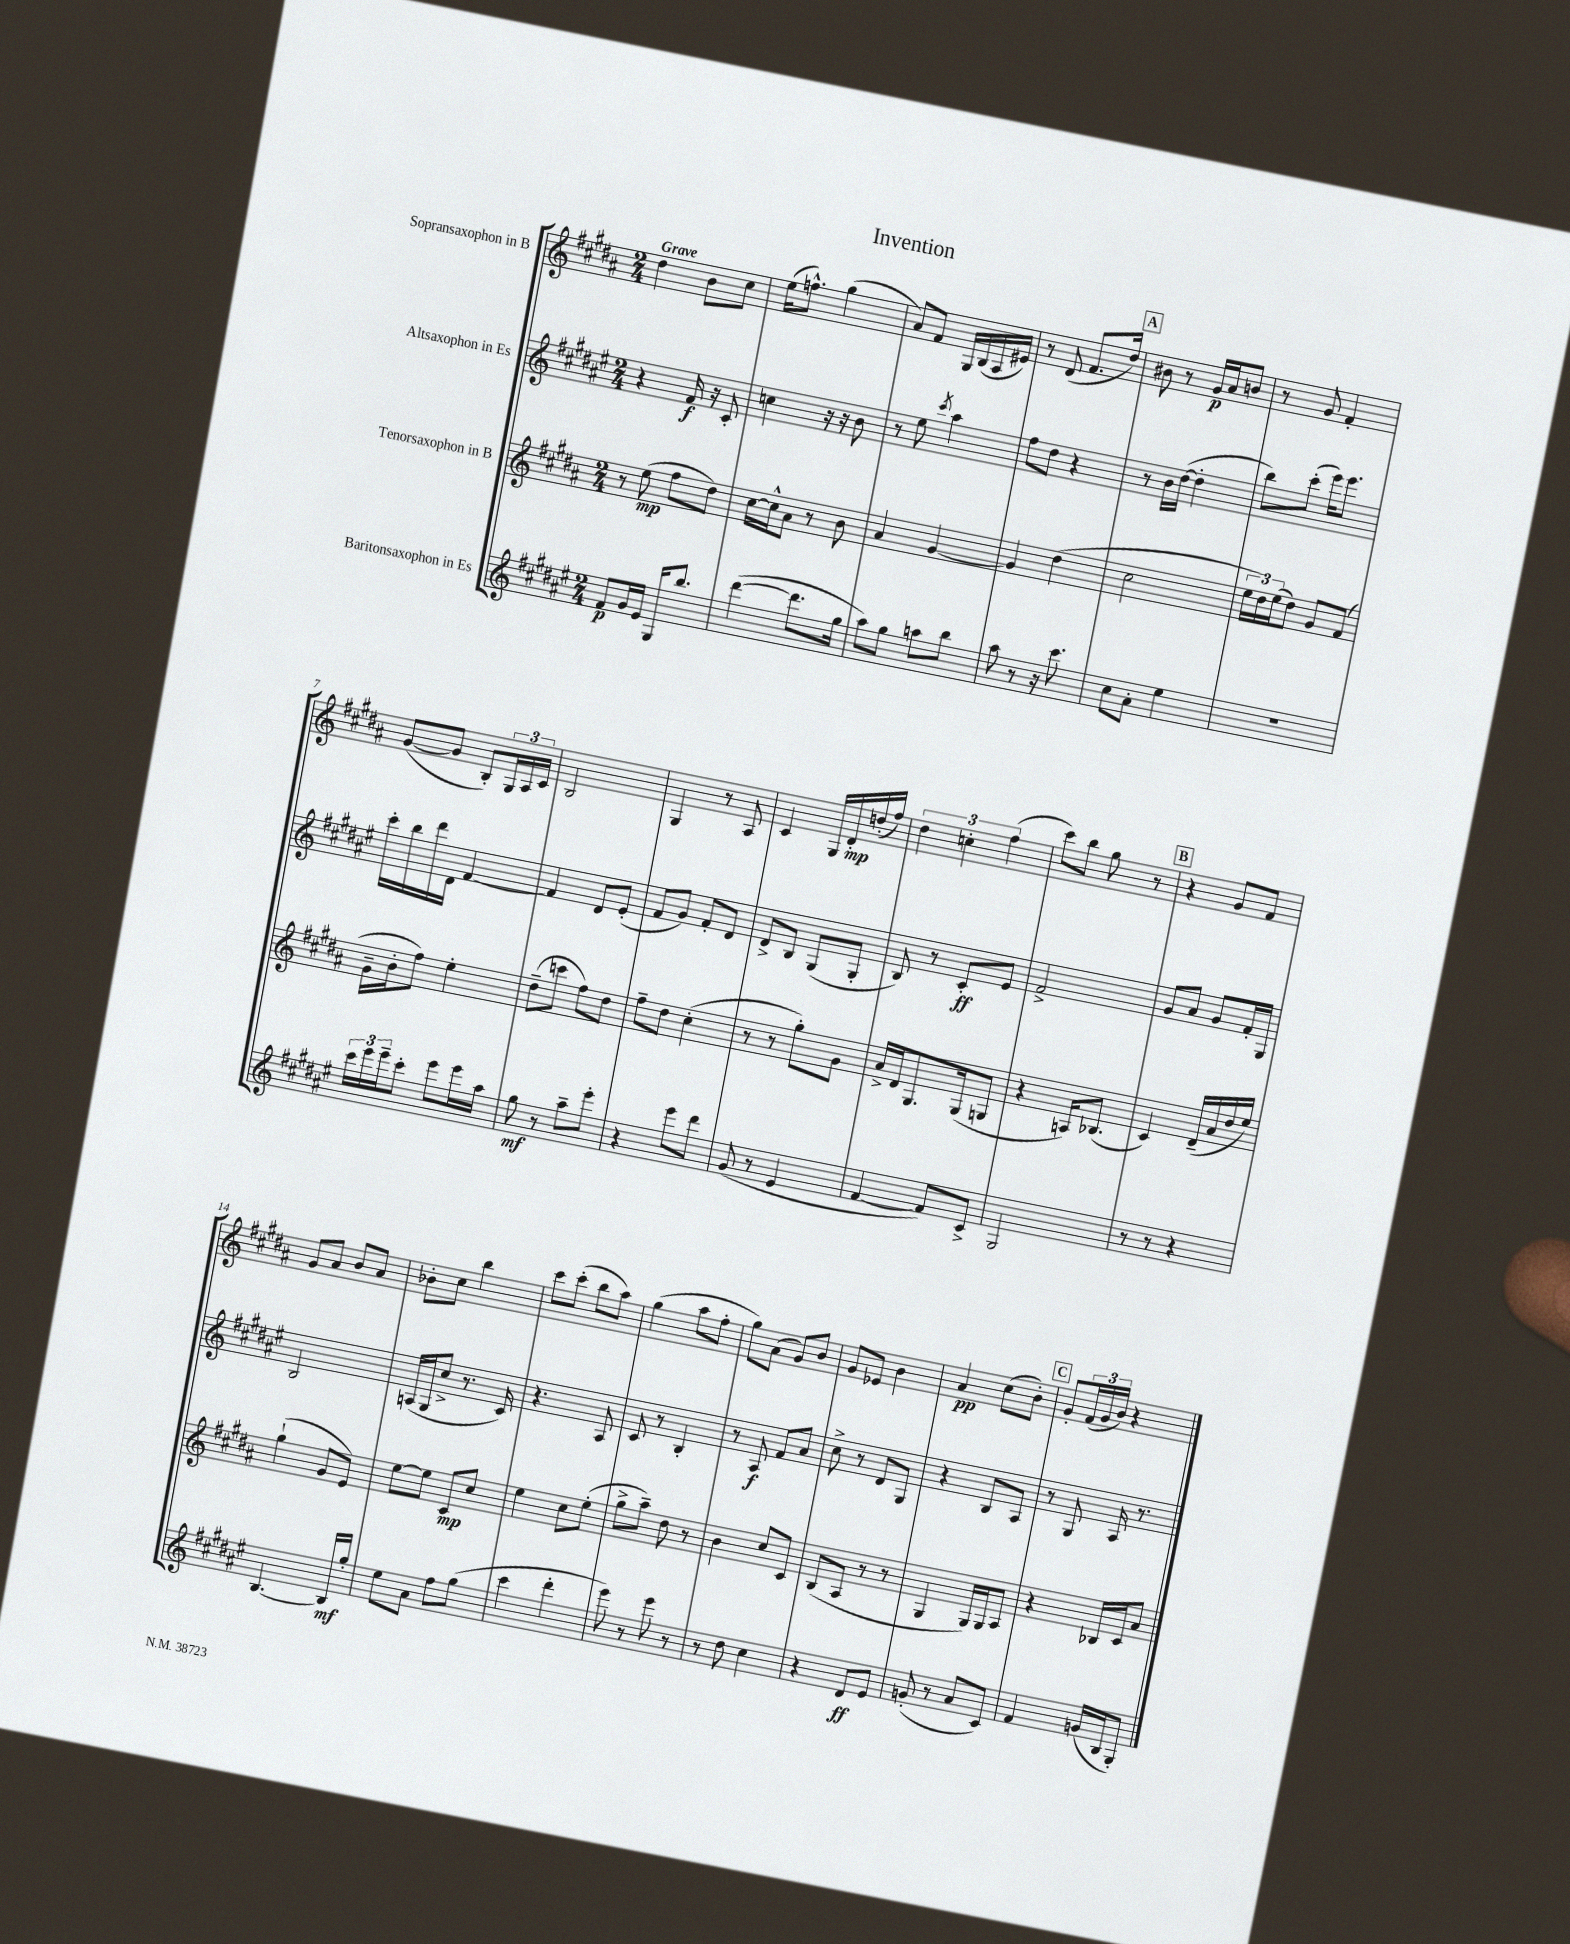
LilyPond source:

\header { title = "Invention" }
<<
\new StaffGroup <<
\new Staff = "s0" \with { instrumentName = "Sopransaxophon in B" } {
    \clef treble \key b \major \numericTimeSignature \time 2/4 \tempo "Grave"
    dis''4 b'8 cis''8 |
    e''16( f''8.-^) gis''4( |
    ais'8) fis'8 gis16 b16( ais16 eis'16) |
    r8 dis'8( fis'8. dis''16) |
    \mark \markup { \box "A" } bis'8 r8 gis'16\p ais'16 b'8 |
    r8 gis'8 fis'4-. |
    gis'8~( gis'8 b8-.) \tuplet 3/2 { gis16 ais16 cis'16 } |
    b2 |
    gis4 r8 ais8 |
    cis'4 gis16 dis'16-.\mp d''16-.( fis''16) |
    \tuplet 3/2 { dis''4 c''4-. fis''4( } |
    cis'''8) b''8 gis''8 r8 |
    \mark \markup { \box "B" } r4 gis'8 fis'8 |
    gis'8 ais'8 b'8 ais'8 |
    bes'8-. cis''8 b''4 |
    cis'''8 cis'''8-.( b''8 ais''8) |
    gis''4( ais''8 fis''8-. |
    gis''8) ais'8( gis'8) b'8 |
    gis'8 ees'8 b'4 |
    ais'4\pp cis''8( b'8-.) |
    \mark \markup { \box "C" } gis'8-. \tuplet 3/2 { fis'16( gis'16 b'16) } r4 \bar "|." |
}
\new Staff = "s1" \with { instrumentName = "Altsaxophon in Es" } {
    \clef treble \key fis \major \numericTimeSignature \time 2/4
    r4 fis'16\f r16 cis'8-. |
    c''4 r16 r16 b'8 |
    r8 eis''8 \acciaccatura { cis'''8 } ais''4 |
    fis''8 dis''8 r4 |
    \mark \markup { \box "A" } r8 b'16 dis''16~( dis''4-. |
    b''8) cis'''8-.( eis'''16) eis'''8. |
    cis'''16-. b''16 dis'''16 dis'16 fis'4~ |
    fis'4 dis'8 eis'8-.( |
    fis'8 gis'8) fis'8-. dis'8 |
    dis'8-> b8 gis8( gis8-. |
    b8) r8 cis'8-.\ff eis'8 |
    fis'2-> |
    \mark \markup { \box "B" } gis'8 ais'8 gis'8 fis'16-. gis16 |
    b2 |
    a16( gis16 cis''8-> r8. cis'16) |
    r4. ais8 |
    cis'8 r8 b4-. |
    r8 ais8\f fis'8 ais'8 |
    cis''8-> r8 dis'8 gis8 |
    r4 b8 ais8 |
    \mark \markup { \box "C" } r8 gis8 ais16 r8. \bar "|." |
}
\new Staff = "s2" \with { instrumentName = "Tenorsaxophon in B" } {
    \clef treble \key b \major \numericTimeSignature \time 2/4
    r8 e''8\mp( fis''8 dis''8) |
    cis''16~ cis''16-^ ais'8 r8 b'8 |
    ais'4 gis'4~ |
    gis'4 dis''4( |
    \mark \markup { \box "A" } cis''2 |
    \tuplet 3/2 { e''16 dis''16) e''16( } dis''8) gis'8 fis'8( |
    gis'16-- b'16-. fis''8) e''4-. |
    dis''8--( c'''8 fis''8) dis''8 |
    fis''8-- dis''8 cis''4-.( |
    r8 r8 gis''8-.) gis'8 |
    ais'16-> dis'16 gis8. gis16( g8 |
    r4 a16) bes8.( |
    \mark \markup { \box "B" } cis'4) dis'16--( ais'16 dis''16 e''16) |
    gis''4-!( gis'8 e'8) |
    e''8~ e''8 cis'8\mp cis''8 |
    e''4 cis''8 e''8-.( |
    gis''8-> ais''8--) dis''8 r8 |
    b'4 cis''8 cis'8 |
    b8( ais8 r8 r8 |
    gis4 gis16) gis16 ais8 |
    \mark \markup { \box "C" } r4 bes16 cis'16 ais'8 \bar "|." |
}
\new Staff = "s3" \with { instrumentName = "Baritonsaxophon in Es" } {
    \clef treble \key fis \major \numericTimeSignature \time 2/4
    fis'8\p gis'16 eis'16 gis16 b''8. |
    dis'''4~( dis'''8. gis''16 |
    ais''8) gis''8 a''8 b''8 |
    ais''8 r8 r16 cis'''8. |
    \mark \markup { \box "A" } cis''8 ais'8-. eis''4 |
    r2 |
    \tuplet 3/2 { cis'''16 eis'''16 eis'''16-- } cis'''8-. eis'''8 eis'''16 ais''16 |
    gis''8\mf r8 ais''8-- eis'''8-. |
    r4 eis'''8 dis'''8 |
    gis'8( r8 eis'4 |
    fis'4~ fis'8) cis'8-> |
    gis2 |
    \mark \markup { \box "B" } r8 r8 r4 |
    b4.~ b16\mf gis''16-. |
    eis''8 ais'8 fis''8 gis''8( |
    cis'''4 dis'''4-. |
    eis'''8) r8 eis'''8 r8 |
    r8 dis''8 cis''4 |
    r4 dis'8\ff eis'8 |
    g'8-.( r8 ais'8 cis'8) |
    \mark \markup { \box "C" } fis'4 g'16( b16 gis8-.) \bar "|." |
}
>>
>>
